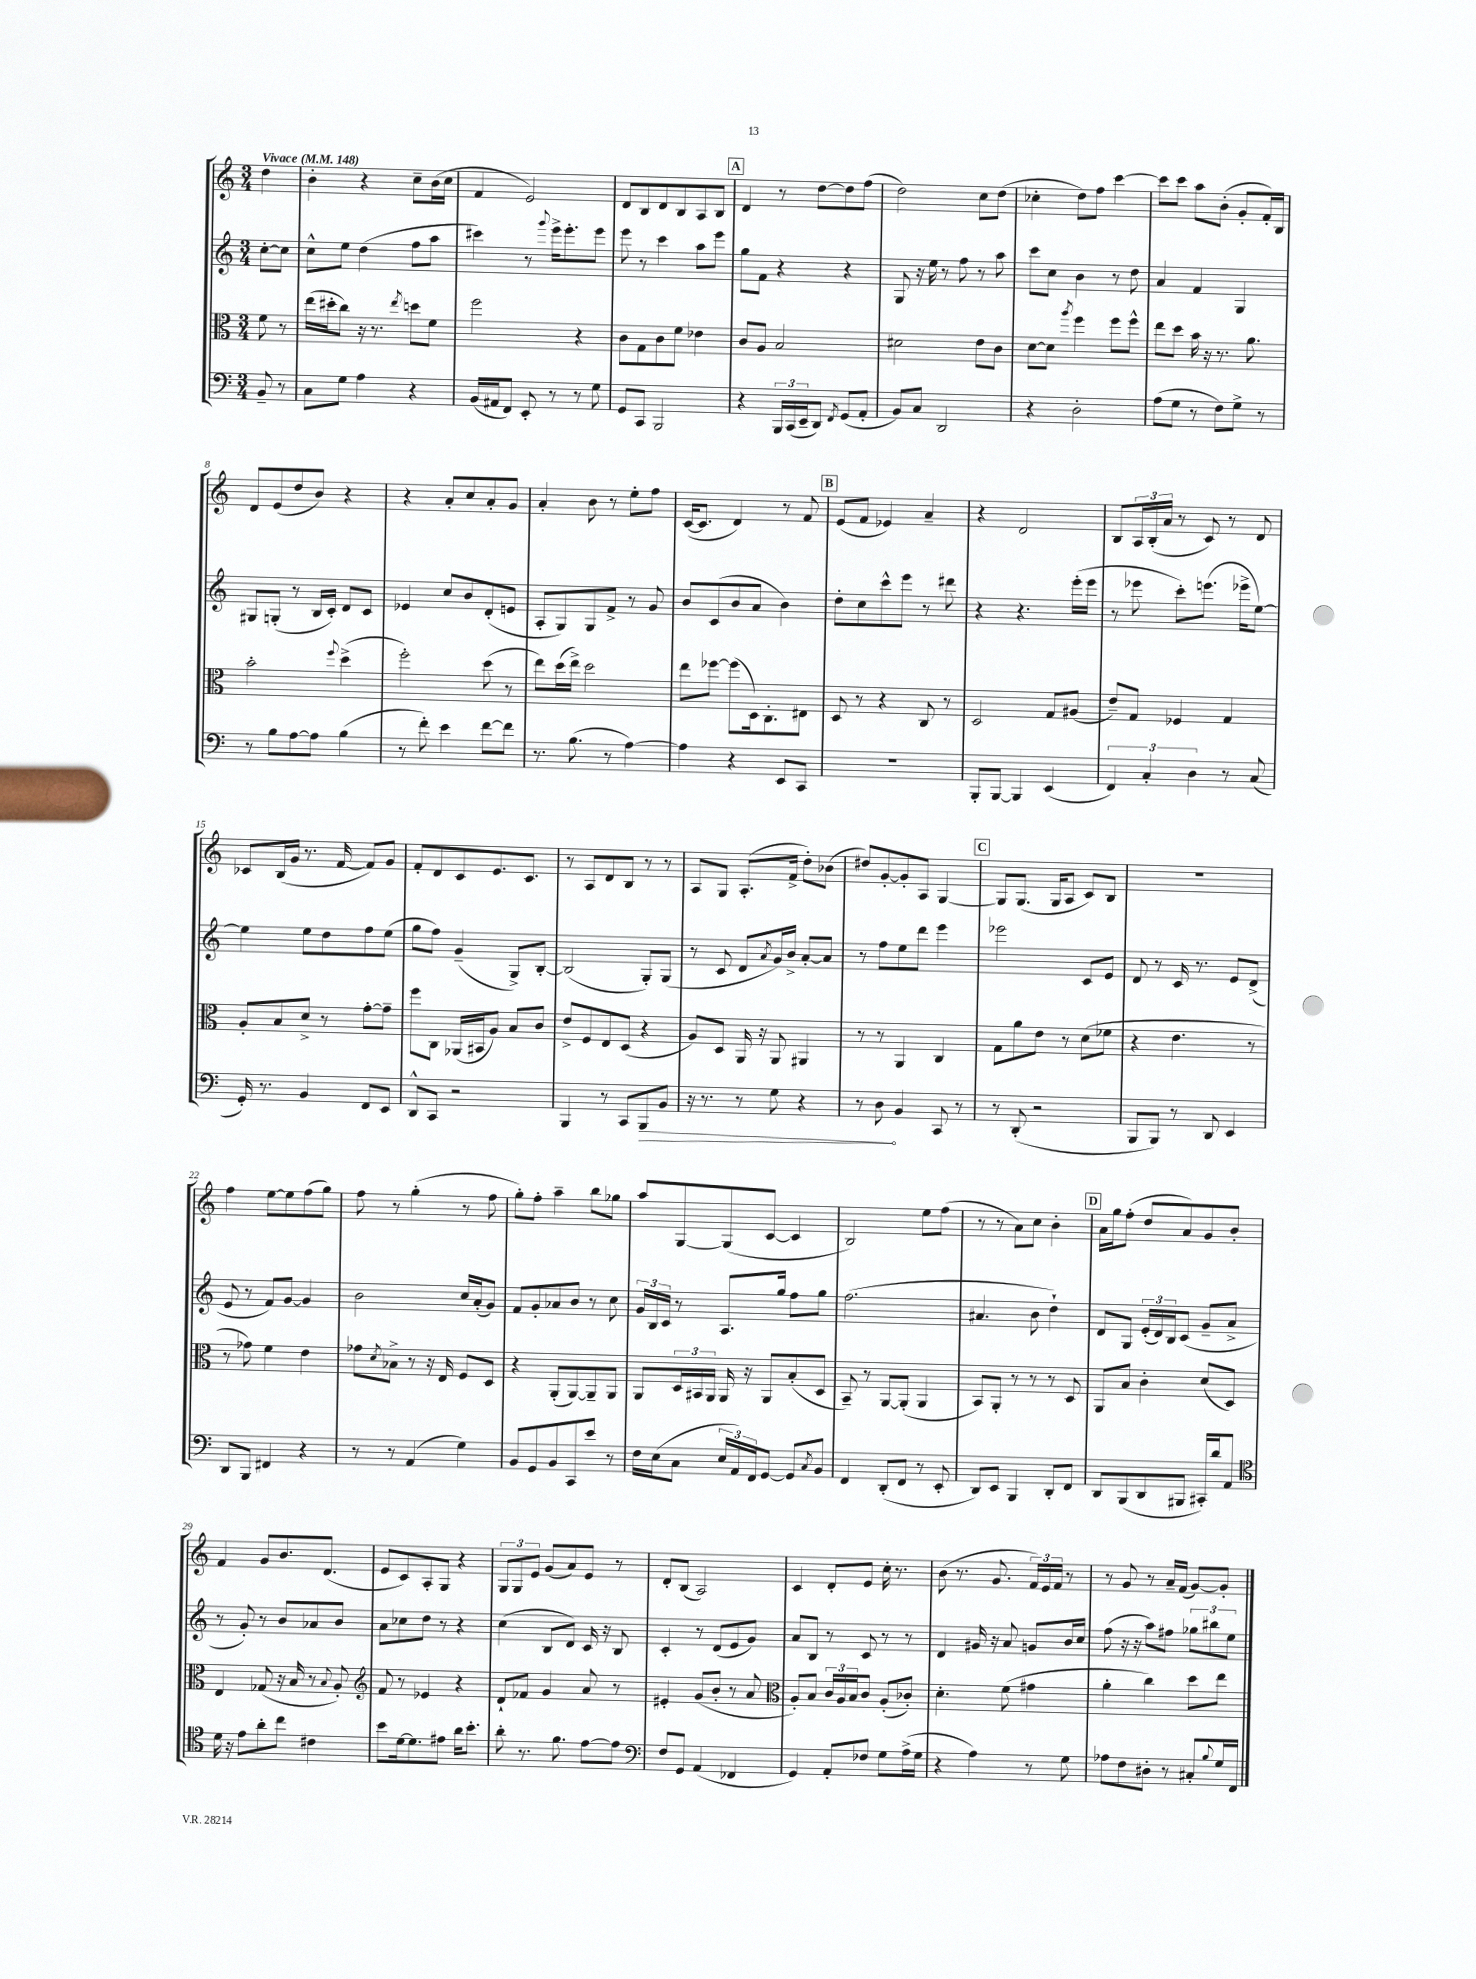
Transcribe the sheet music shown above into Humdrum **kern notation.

**kern	**kern	**kern	**kern
*staff4	*staff3	*staff2	*staff1
*clefF4	*clefC3	*clefG2	*clefG2
*k[]	*k[]	*k[]	*k[]
*M3/4	*M3/4	*M3/4	*M3/4
*MM148	*MM148	*MM148	*MM148
8BB~	8f	[8cc'	4dd
8r	8r	8cc]	.
=	=	=	=
8C	(16ee	8cc^^	4b'
.	16dd#'	.	.
8G	8cc)	8ee	.
4A	16r	(4dd	4r
.	8.r	.	.
.	8qee	.	.
4r	8dd	8ff	8cc~
.	8f	8aa	(16b
.	.	.	16cc
=	=	=	=
(16BB	2ff	4ccc#)	4f
16AA#	.	.	.
8FF)	.	.	.
8EE'	.	8r	2e)
.	.	8qqggg	.
8r	.	16eee^	.
.	.	8.eee'	.
8r	4r	.	.
8G	.	8eee	.
=	=	=	=
8GG	8c	8eee	8d
8CC	8G	8r	8B
2BBB	8c	4ccc	8d
.	8f	.	8B
.	4e-	8aa	8A
.	.	8eee	8B
=	=	=	=
4r	8c	8gg	4d
.	8A	8f	.
24BBB	2B	4r	8r
(24CC	.	.	.
24EE~	.	.	.
8DD)	.	.	[8dd
8qFF	.	.	.
(8GG	.	4r	8dd]
8AA'	.	.	(8ff
=	=	=	=
8BB)	2d#	8G	2dd)
8C	.	16r	.
.	.	16ee	.
2DD	.	8r	.
.	.	8ff	.
.	8e	8r	8cc
.	8c	8aa	(8dd
=	=	=	=
4r	[8d	8ccc	4cc-'
.	8d]	8cc	.
.	8qaa	.	.
2D'	4ff	4b	8dd)
.	.	.	8ff
.	8ff	8r	[4ccc
.	8ff^^	8dd	.
=	=	=	=
(8A	8ee	4a	8ccc]
8G	8dd	.	8ccc
8r	16b	4f	8aa
.	16r	.	.
8F)	8.r	.	(8b'
8G^	.	4G	8g'
.	8.a	.	.
8r	.	.	16f')
.	.	.	16B
=	=	=	=
8r	2b'	8G#	8d
8B	.	(8G'	(8e
[8A	.	8r	8dd
8A]	.	16B	8b)
.	.	16c')	.
.	8qqff	.	.
(4B	(4dd^	8d	4r
.	.	8c	.
=	=	=	=
8r	2ff')	4e-	4r
8f')	.	.	.
4e	.	8cc	8a'
.	.	8b	8cc
[8f	(8dd	(8d'	8a'
8f]	8r	8e	8g
=	=	=	=
8.r	8ee)	8A'	4a'
.	(16dd	8G)	.
(8.B	16ee^)	.	.
.	2dd	8G	8b
8r	.	8f^	8r
[4A)	.	8r	8ee'
.	.	8g	8ff
=	=	=	=
4A]	8ee	8b	([16c
.	.	.	8.c]
.	[8ff-	(8c	.
4r	(8ff-]	8b	4d)
.	16D)	8a	.
.	8.C'	.	.
8EE	.	4b)	8r
8CC	8E#	.	8f
=	=	=	=
2.r	8D	8dd'	(8e
.	8r	8cc	8f
.	4r	8ccc^^	4e-)
.	.	8eee	.
.	8C	8r	4a~
.	8r	8ddd#	.
=	=	=	=
8BBB'	2D	4r	4r
[8BBB	.	.	.
4BBB]	.	4.r	2d
(4EE	8G	.	.
.	(8A#	(16eee'	.
.	.	16eee	.
=	=	=	=
6FF)	8e~)	8r	8B
.	8G	8eee-	24A
6C'	.	.	(24B'
.	.	.	24a
.	4F-	8ccc')	8r
6D	.	.	.
.	.	(8.eee	8c)
8r	4G	.	8r
.	.	16eee-^	.
(8C	.	[8ee)	8d
=	=	=	=
16GG')	8A'	4ee]	8c-
8.r	.	.	.
.	8B	.	(16B
.	.	.	16g
4BB	8d^	8ee	8.r
.	8r	8dd	.
.	.	.	[16f
8FF	[8g'	8ff	8f])
8EE	8g~]	(8ee	8g
=	=	=	=
8DD^^	8ff	8gg	8f'
8CC	8C	8ff)	8d
2r	(16AA-	(4g~	8c
.	16BB#	.	.
.	8A)	.	8.e
.	8B	8G^)	.
.	.	.	8.c
.	8c	[8B'	.
=	=	=	=
4BBB	8e^	(2B]	8r
.	8F	.	8A
8r	8E	.	8d
8CC	(8D	.	8B
8BBB	4r	8G')	8r
8BB	.	(8G	8r
=	=	=	=
16r	8A)	8r	8A
8.r	.	.	.
.	8D	8c	8G
8r	16AA	8d	(8.A'
.	16r	.	.
.	.	8qa	.
8G	8AA	16g)	.
.	.	16b^	16f^
4r	4AA#	[8a'	8dd')
.	.	8a]	(8b-
=	=	=	=
8r	8r	8r	8dd#)
8D	8r	8ff	[8g'
4BB	4AA	8ee	8g']
.	.	8ddd	8A
8CC	4C	4eee	[4G
8r	.	.	.
=	=	=	=
8r	8G	2eee-	8G]
(8DD'	8a	.	(8.G
2r	8e	.	.
.	.	.	16G
.	8r	.	8A
.	(8d	8c	8c)
.	8f-	8e	8B
=	=	=	=
8BBB	4r	8d	2.r
8BBB)	.	8r	.
8r	4.e	16c	.
.	.	8.r	.
8DD	.	.	.
4EE	.	8e	.
.	8r	(8d^	.
=	=	=	=
8DD	8r	8e	4ff
8BBB	8g-)	8r	.
4FF#	4f	8f)	[8ee
.	.	[8g	8ee]
4r	4e	4g]	(8ff
.	.	.	8gg)
=	=	=	=
8r	8g-	2b	8ff
.	8qd	.	.
8r	8B-^	.	8r
(4AA	8r	.	(4gg'
.	16r	.	.
.	16E	.	.
4G)	8F	16cc	8r
.	.	(16a'	.
.	8D	8g)	8ff
=	=	=	=
8BB	4r	8f	8gg')
8GG	.	8g'	8ff'
8BB	(8AA'	8a-	4aa~
8CC	[8AA)	8b	.
8e	8AA~]	8r	8bb
8r	8AA	8cc	8gg-
=	=	=	=
16F	8AA	24g	8aa
.	.	24B	.
(16E	.	.	.
.	.	24c	.
8C	24D	8r	[8G
.	24BB#	.	.
.	24AA	.	.
24E	16AA	8.A	(8G]
24AA)	.	.	.
.	16r	.	.
24FF	.	.	.
[8GG	8AA	.	[8c
.	.	16gg	.
8GG]	(8B'	8ff	4c]
8qC	.	.	.
8BB	8D	8gg	.
=	=	=	=
4FF	8BB~)	(2.ff	2B)
.	8r	.	.
(8DD'	[8AA	.	.
8FF	(8AA']	.	.
8r	4AA	.	8ee
8EE'	.	.	(8ff
=	=	=	=
8DD)	8BB)	4.a#	8r
8EE	8AA'	.	8r
4BBB	8r	.	8a)
.	8r	8b	8cc
8DD'	8r	4dd`)	4b'
8FF	8D	.	.
=	=	=	=
8DD	8AA	8d	16a
.	.	.	16gg
(8BBB	8B	8G	(8ff'
8DD	4c'	(24e'	8dd
.	.	24d)	.
.	.	24B	.
8BBB#	.	(8c	8a)
16CC#')	(8d	8g~	8g
16d	.	.	.
8AA	8D)	8a^	8b'
=	=	=	=
*clefC4	*	*	*
16d	4E	8r	4f
16r	.	.	.
8e	.	8g')	.
8a'	(8G-	8r	8g
8cc	16r	8b	8.b
.	16B	.	.
4c#	8r	8a-	.
.	.	.	(8.d
.	8qqB	.	.
.	8A')	8b	.
=	=	=	=
*	*clefG2	*	*
8b	8f	8a	8e
[16d	8r	8cc-	8c)
8.d]	.	.	.
.	4e-	8dd	8A'
8e#	.	8r	8G
16a	4r	4r	4r
8.b'	.	.	.
=	=	=	=
8a'	8d`	(4cc	12G
.	.	.	12G
8.r	8f-	.	.
.	.	.	12e
.	4g	8B	(8g
8.f	.	.	.
.	.	8d)	8a)
[8e	8a	16c	8e
.	.	16r	.
8e]	8r	8B	8r
=	=	=	=
*clefF4	*	*	*
8F	4e#'	4c'	8d'
8GG	.	.	(8B
(4AA	(8g	8r	2A)
.	8b'	(8d	.
4FF-	8r	8e	.
.	8a	8g)	.
=	=	=	=
*	*clefC3	*	*
4GG)	8A')	8a	4c
.	8B	8B	.
8AA'	24c	8r	8d'
.	24A	.	.
.	24B	.	.
8F-	8c	8c	8e
8G	(8A'	8r	16cc'
.	.	.	8.r
(16A^	8c-')	8r	.
16G	.	.	.
=	=	=	=
4r	4.d'	4d	(8b
.	.	.	8.r
4A)	.	16g#	.
.	.	16r	8.g
.	(8f	8a	.
8r	4g#	8g	24f)
.	.	.	24e
.	.	.	24f
8G	.	16b	8r
.	.	16cc	.
=	=	=	=
8A-	4a'	(8ff	8r
8F	.	16r	8g
.	.	16r	.
8D#'	4cc)	8aa)	8r
8r	.	8ff#	16a~
.	.	.	(16f
8C#'	8dd	12gg-	[8g)
.	.	12bb#	.
8qqB	.	.	.
16G	8ee	.	8g']
.	.	12ee	.
16FF	.	.	.
==	==	==	==
*-	*-	*-	*-
